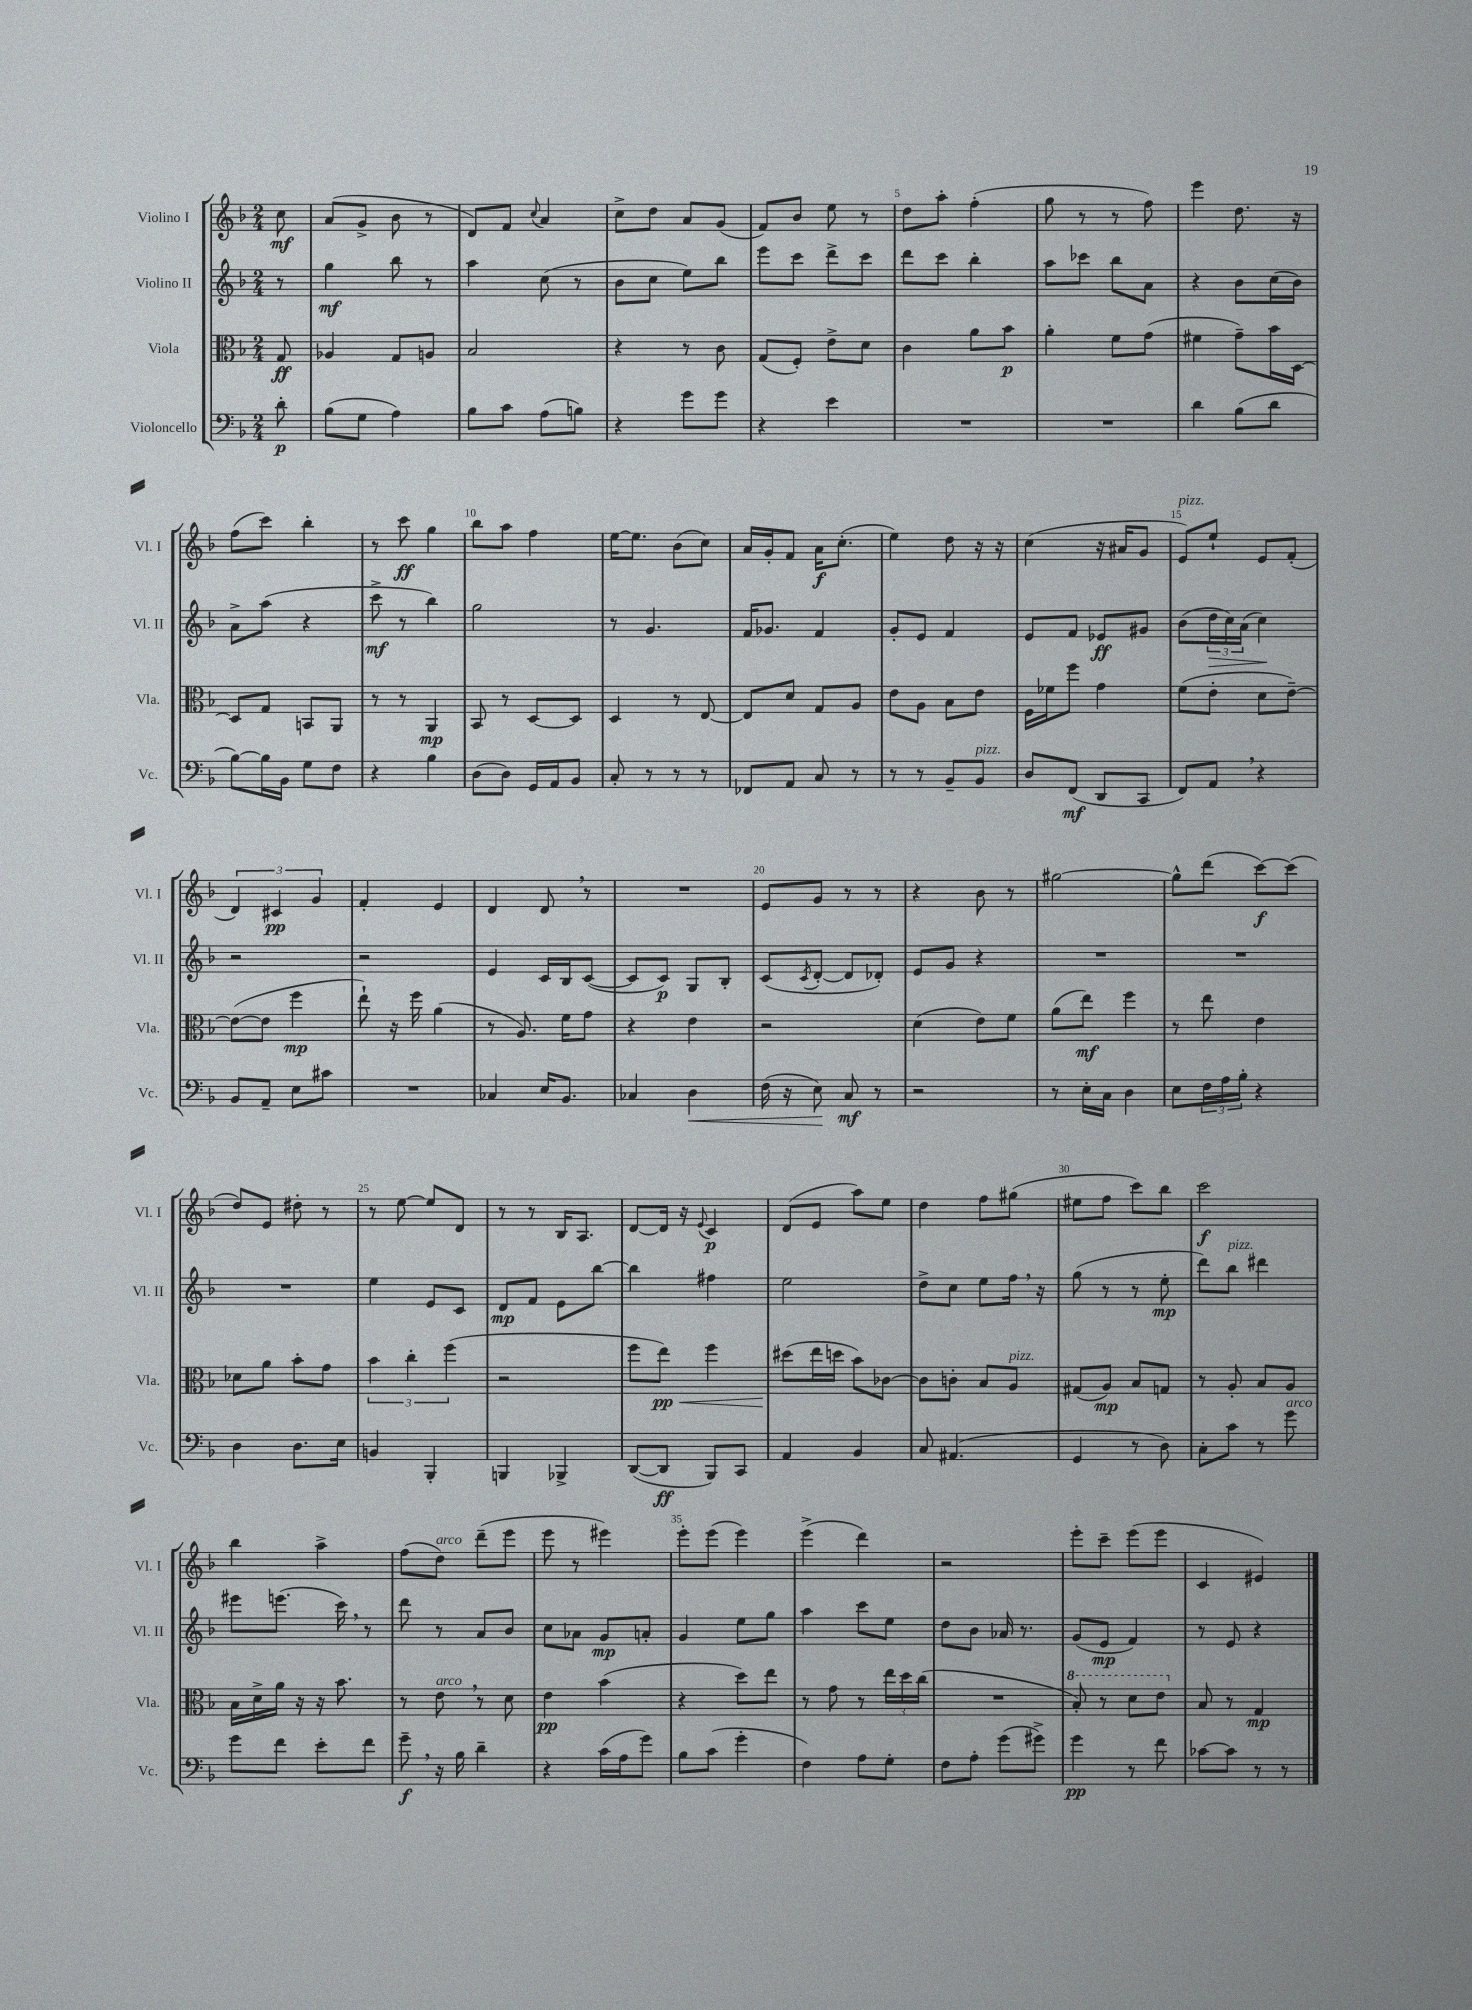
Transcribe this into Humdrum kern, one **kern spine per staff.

**kern	**kern	**kern	**kern
*staff4	*staff3	*staff2	*staff1
*clefF4	*clefC3	*clefG2	*clefG2
*k[b-]	*k[b-]	*k[b-]	*k[b-]
*M2/4	*M2/4	*M2/4	*M2/4
8d'\	8G/	8r	8cc\
=	=	=	=
(8B-\L	4A-/	4gg\	(8a/L
8G\J	.	.	8g^/J
4A\)	8G/L	8bb-\	8b-\
.	8A/J	8r	8r
=	=	=	=
8B-\L	2B-/	4aa\	8d/L)
8c\J	.	.	8f/J
.	.	.	8qqcc/
(8A\L	.	(8cc\	4a/
8B\J)	.	8r	.
=	=	=	=
4r	4r	8b-\L	8cc^\L
.	.	8cc\J	8dd\J
8g\L	8r	8ee\L)	8a/L
8g\J	8c\	8bb-\J	(8g/J
=	=	=	=
4r	(8G/L	8eee\L	8f/L)
.	8F'/J)	8ccc\J	8b-/J
4e\	8e^\L	8ddd^\L	8ee\
.	8d\J	8ccc\J	8r
=	=	=	=
2r	4c\	8ddd\L	8dd\L
.	.	8ccc\J	8aa'\J
.	8a\L	4bb-'\	(4ff'\
.	8b-\J	.	.
=	=	=	=
2r	4a'\	8aa\L	8gg\
.	.	8ccc-\J	8r
.	8f\L	8bb-\L	8r
.	(8g\J	8a\J	8ff\)
=	=	=	=
4d\	4f#\	4r	4eee\
(8B-\L	8g~\L)	8b-\L	8.dd\
8d\J	16b-\L	(16cc\L	.
.	[16D\JJ	16b-\JJ)	16r
=	=	=	=
[8B-\L)	8D/]L	8a^\L	(8ff\L
16B-\]L	8G/J	(8aa\J	8ccc\J)
16BB-\JJ	.	.	.
8G\L	8BB/L	4r	4bb-'\
8F\J	8AA/J	.	.
=	=	=	=
4r	8r	8ccc^\	8r
.	8r	8r	8ccc\
4B-\	4AA/	4bb-\)	4gg\
=	=	=	=
(8D\L	8BB-/	2gg\	8bb-\L
8D\J)	8r	.	8aa\J
16GG/LL	[8D/L	.	4ff\
16AA/J	.	.	.
8BB-/J	8D/]J	.	.
=	=	=	=
8C'/	4D/	8r	[16ee\LK
.	.	.	8.ee\]J
8r	.	4.g/	.
8r	8r	.	(8b-\L
8r	[8E/	.	8cc\J)
=	=	=	=
8FF-/L	8E/]L	16f/LK	16a/LL
.	.	8.g-/J	16g'/J
8AA/J	8d/J	.	8f/J
8C/	8G/L	4f/	16a\LK
.	.	.	(8.cc'\J
8r	8A/J	.	.
=	=	=	=
8r	8e\L	8g'/L	4ee\)
8r	8A\J	8e/J	.
8BB-~/L	8B-\L	4f/	8dd\
8BB-/J	8e\J	.	16r
.	.	.	16r
=	=	=	=
8D/L	16F\LL	8e/L	(4cc\
.	16f-\J	.	.
(8FF/J	8ff\J	8f/J	.
8DD/L	4g\	8e-/L	16r
.	.	.	16a#/LK
8CC/J	.	8g#/J	8g/J
=	=	=	=
8FF/L)	(8f\L	(8b-\L	8e/L)
8AA/J	8e'\J	24dd\L	8ee`/J
.	.	24cc\)	.
.	.	(24a\JJ	.
4r	8d\L	4cc\)	8e/L
.	[8e~\J)	.	(8f'/J
=	=	=	=
8BB-/L	(8e\_L	2r	6d/)
8AA~/J	8e\]J	.	.
.	.	.	6c#/
8E\L	4ff\	.	.
.	.	.	6g/
8c#\J	.	.	.
=	=	=	=
2r	8ee`\)	2r	4f'/
.	16r	.	.
.	16ff\	.	.
.	(4a\	.	4e/
=	=	=	=
4C-/	8r	4e/	4d/
.	8.A/)	.	.
16E/LK	.	16c/LL	8d/
8.BB-/J	16f\LK	16B-/J	.
.	8g\J	([8c/J	8r
=	=	=	=
4C-/	4r	8c/]L	2r
.	.	8c/J)	.
4D\	4e\	8G/L	.
.	.	8B-'/J	.
=	=	=	=
(16F\	2r	(8c/L	8e/L
16r	.	.	.
.	.	8qc/	.
8E\)	.	[8d'/J	8g/J
8C/	.	8d/]L	8r
8r	.	8d-'/J)	8r
=	=	=	=
2r	(4d\	8e/L	4r
.	.	8g/J	.
.	8e\L)	4r	8b-\
.	8f\J	.	8r
=	=	=	=
8r	(8a\L	2r	[2gg#\
16E'\LL	8ee\J)	.	.
16C\JJ	.	.	.
4D\	4ff\	.	.
=	=	=	=
8E\L	8r	2r	8gg#^^\]L
24F\L	8ee\	.	(8ddd\J
24A\	.	.	.
24B-'\JJ	.	.	.
4r	4e\	.	[8ccc\L)
.	.	.	(8ccc\]J
=	=	=	=
4D\	8d-\L	2r	8dd/L)
.	8a\J	.	8e/J
8.D\L	8b-'\L	.	8dd#'\
.	8g\J	.	8r
16E\Jk	.	.	.
=	=	=	=
4BB/	6b-\	4ee\	8r
.	.	.	[8ee\
.	6cc'\	.	.
4BBB-'/	.	8e/L	8ee/]L
.	(6ff\	.	.
.	.	8c/J	8d/J
=	=	=	=
4BBB/	2r	8d/L	8r
.	.	8f/J	8r
4BBB-^/	.	8e\L	16B-/LK
.	.	.	8.A/J
.	.	[8bb-\J	.
=	=	=	=
([8DD/L	8ff\L	4bb-\]	[8d/L
8DD/]J	8ee\J)	.	16d/]Jk
.	.	.	16r
.	.	.	8qqe/
8BBB-/L)	4ff\	4ff#\	4c/
8CC/J	.	.	.
=	=	=	=
4AA/	(8dd#\L	2ee\	(8d/L
.	16ee\L	.	8e/J
.	16dd\JJ	.	.
4BB-/	8b-\L)	.	8aa\L)
.	[8c-\J	.	8ee\J
=	=	=	=
8C/	8c-\]L	8dd^\L	4dd\
(4.AA#/	8c'\J	8cc\J	.
.	8B-/L	8ee\L	8ff\L
.	8A/J	16ff\Jk	(8gg#\J
.	.	16r	.
=	=	=	=
4GG/	(8G#/L	(8gg\	8ee#\L
.	8A/J)	8r	8ff\J
8r	8B-/L	8r	8ccc\L)
8D\)	8G/J	8ee'\	8bb-\J
=	=	=	=
8C'\L	8r	8ddd\L)	2ccc\
8c\J	8A'/	8bb-\J	.
8r	8B-/L	4ddd#\	.
8g\	8A/J	.	.
=	=	=	=
8g\L	16B-\LL	8eee#\L	4bb-\
.	16d^\	.	.
8f\J	16a\JJ	(8.eee\J	.
.	16r	.	.
8e'\L	16r	.	4aa^\
.	8.b-\	16ccc\)	.
8f\J	.	8r	.
=	=	=	=
8g~\	8r	8ddd\	(8ff\L
16r	8e\	8r	8dd\J)
16B-\	.	.	.
4d~\	8r	8a/L	(8ddd~\L
.	8d\	8b-/J	8eee\J
=	=	=	=
4r	4e\	8cc\L	8eee\
.	.	8a-\J	8r
(16c\LL	(4b-\	8g/L	4eee#\)
16A\J	.	.	.
8g\J)	.	8a'/J	.
=	=	=	=
8B-\L	4r	4g/	8eee'\L
(8c\J	.	.	(8eee\J
4g'\	8dd\L)	8ee\L	4eee\)
.	8ee\J	8gg\J	.
=	=	=	=
4F\)	8r	4aa\	(4eee^\
.	8g\	.	.
8A\L	8r	8ccc\L	4ddd\)
8G'\J	24ee\LL	8ee\J	.
.	24dd\	.	.
.	(24cc\JJ	.	.
=	=	=	=
8F\L	2r	8dd\L	2r
8A'\J	.	8b-\J	.
(8g\L	.	16a-/	.
.	.	8.r	.
8g#^\J)	.	.	.
=	=	=	=
4g\	8b-'/)	(8g/L	8eee'\L
.	8r	8e/J	8ccc~\J
8r	8dd\L	4f/)	(8eee\L
8f\	8ee\J	.	8eee\J
=	=	=	=
[8c-\L	8B-/	8r	4c/
8c-\]J	8r	8e/	.
8r	4G/	4r	4e#/)
8r	.	.	.
==	==	==	==
*-	*-	*-	*-
